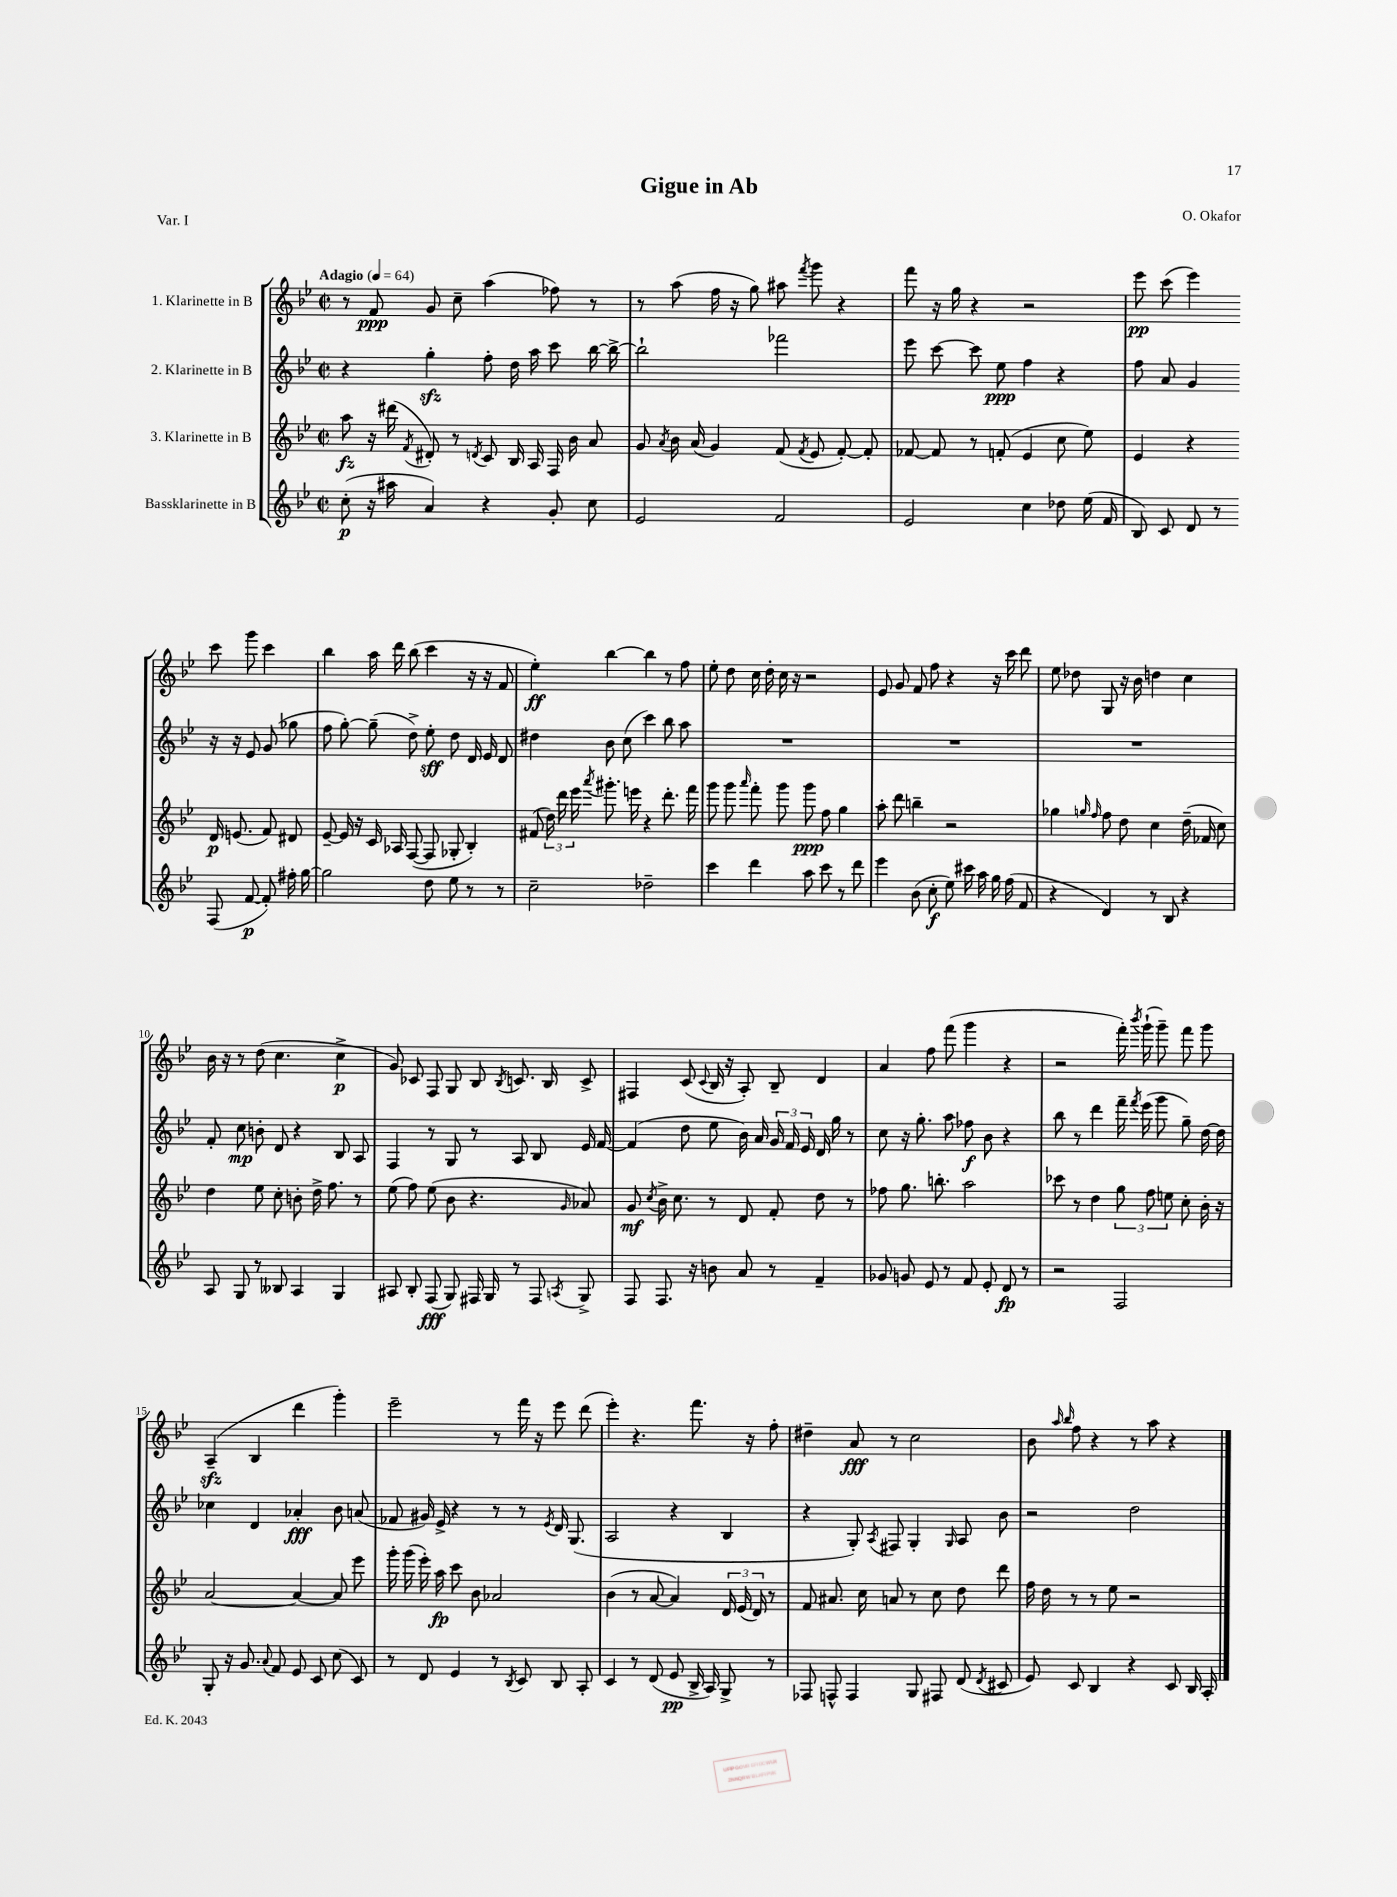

**kern	**kern	**kern	**kern
*staff4	*staff3	*staff2	*staff1
*clefG2	*clefG2	*clefG2	*clefG2
*k[b-e-]	*k[b-e-]	*k[b-e-]	*k[b-e-]
*M2/2	*M2/2	*M2/2	*M2/2
*met(c|)	*met(c|)	*met(c|)	*met(c|)
*MM64	*MM64	*MM64	*MM64
(8cc'\	8aa\	4r	8r
16r	16r	.	8f/
16aa#\	(16ddd#\	.	.
.	8qf/	.	.
4a/)	8d#'/)	4gg'\	8g/
.	8r	.	8cc~\
.	8qd/	.	.
4r	8c/	8ff'\	(4aa\
.	16B-/	16dd\	.
.	16A/	16aa\	.
8g'/	16F/	8ccc\	8ff-\)
.	16b-\	.	.
8cc\	8a/	[16bb-\	8r
.	.	16bb-^\_	.
=	=	=	=
2e-/	8g/	2bb-`\]	8r
.	8qa/	.	.
.	16b-\	.	(8aa\
.	(16a/	.	.
.	4g/)	.	16ff\
.	.	.	16r
.	.	.	8gg\)
2f/	(8f/	2fff-\	8aa#\
.	8qf/	.	8qfff/
.	8e-/	.	8ggg\
.	[8f'/)	.	4r
.	8f'/]	.	.
=	=	=	=
2e-/	[8f-/	8eee-\	8fff\
.	8f-/]	[8ccc\	16r
.	.	.	16gg\
.	8r	8ccc\]	4r
.	(8f'/	8ee-\	.
4cc\	4e-/	4ff\	2r
8dd-\	8cc\	4r	.
(16ee-\	8ee-\)	.	.
16f/	.	.	.
=	=	=	=
8B-/)	4e-/	8ff\	8eee-\
8c/	.	8a/	(8ccc\
8d/	4r	4g/	4eee-\)
8r	.	.	.
(8F/	16d/	16r	8ccc\
.	(8.e/	16r	.
[8f/	.	8e-/	8ggg\
8f'/])	8f/)	(8g/	4ccc\
16ff#'\	8d#/	8gg-\	.
[16gg\	.	.	.
=	=	=	=
2gg\]	[8e-~/	8ff\	4bb-\
.	16e-/]	[8gg'\)	.
.	16r	.	.
.	16c/	(8gg~\]	16aa\
.	16A-/	.	16ddd\
.	([8F/	8dd^\)	(8bb-\
8dd\	8F/]	8ee-'\	4ccc\
8ee-\	8G-'/	8dd\	.
8r	4B-'/)	16d/	16r
.	.	16e-/	16r
8r	.	8d/	8f/
=	=	=	=
2cc~\	(8f#/	4dd#\	4ee-'\)
.	24dd\)	.	.
.	24ddd\	.	.
.	24eee-\	.	.
.	8qaaa/	.	.
.	8.ggg#'\	8b-\	[4bb-\
.	.	(8cc\	.
.	16eee\	.	.
2dd-~\	4r	4ccc\)	4bb-\]
.	8.ddd'\	8bb-\	8r
.	.	8aa\	8ff\
.	16fff\	.	.
=	=	=	=
4ccc\	8ggg\	1r	8ee-'\
.	8ggg\	.	8dd\
.	16qqaaa/	.	.
4ddd\	8fff'\	.	16cc\
.	.	.	16dd'\
.	8ggg\	.	16cc\
.	.	.	16r
8aa\	8ggg\	.	2r
8ccc\	8ff\	.	.
8r	4gg\	.	.
8ddd\	.	.	.
=	=	=	=
4eee-\	8aa'\	1r	8e-/
.	8ddd\	.	8g/
(8b-\	4bb~\	.	8f/
8cc'\	.	.	8ff\
8ee-\)	2r	.	4r
16ccc#\	.	.	.
16aa\	.	.	.
16gg\	.	.	16r
(16ff\	.	.	16ccc\
8f/	.	.	8ddd\
=	=	=	=
4r	4gg-\	1r	8ee-\
.	.	.	8dd-\
.	16qqgg/	.	.
.	16qqff/	.	.
4d/)	8ff\	.	8G/
.	8dd\	.	16r
.	.	.	16b-\
8r	4cc\	.	4dd\
8B-/	.	.	.
4r	(16dd~\	.	4cc\
.	16f-/	.	.
.	8cc\)	.	.
=	=	=	=
8A/	4dd\	8f'/	16b-\
.	.	.	16r
8G/	.	8cc\	8r
8r	8ee-\	8b'\	(8dd\
8B--/	8cc'\	8d/	4.cc\
4A/	8b'\	4r	.
.	16dd^\	.	.
.	8.ff\	.	.
4G/	.	8B-/	4cc^\
.	8r	8A/	.
=	=	=	=
8A#/	(8ee-\	4F/	8g/)
8B-'/	8ff\)	.	8c-/
(8F/	(8ee-\	8r	8F/
8G/)	8b-\	8G/	8G/
16F#/	4.r	8r	8B-/
16G/	.	.	.
.	.	.	8qB-/
8r	.	8A/	8.c/
8F#/	.	8B-/	.
.	.	.	16B-/
8qA/	16qqg/	.	.
8G^/	8a-/)	16e-/	8c^/
.	.	[16f/	.
=	=	=	=
8F/	8g/	(4f/]	4F#/
.	8qcc/	.	.
8.F/	16b-^\	.	.
.	8.cc\	.	.
.	.	8dd\	(8c/
16r	.	.	.
.	.	.	8qqc/
8b\	8r	8ee-\	16B-/
.	.	.	16r
8a/	8d/	16b-\)	8A'/)
.	.	16a/	.
8r	8f'/	24g/	8B-~/
.	.	24f/	.
.	.	24e-/	.
4f~/	8dd\	16d/	4d/
.	.	16gg\	.
.	8r	8r	.
=	=	=	=
8g-/	8ff-\	8cc\	4a/
8g/	8.gg\	16r	.
.	.	8.gg'\	.
8e-/	.	.	8ff\
.	8.bb'\	.	.
8r	.	8aa\	(8fff\
8f/	2aa\	8ff-\	4ggg\
8e-'/	.	8b-\	.
8d/	.	4r	4r
8r	.	.	.
=	=	=	=
2r	8ccc-\	8bb-\	2r
.	8r	8r	.
.	4dd\	4ddd\	.
2F/	12gg\	16fff~\	16fff'\)
.	.	8qfff/	8qbbb-/
.	.	(16eee-\	(16ggg`\
.	12ff\	.	.
.	.	8ggg\	8ggg~\)
.	12ee\	.	.
.	8cc'\	8gg~\)	8fff\
.	16b-'\	[16dd\	8ggg\
.	16r	16dd\]	.
=	=	=	=
8G'/	[2a/	4cc-\	(4A~/
16r	.	.	.
8.g/	.	.	.
.	.	4d/	4B-/
8qqa/	.	.	.
8f/	.	.	.
8e-/	4a/_	4a-'/	4ddd\
8c/	.	.	.
(8cc\	8a/]	8b-\	4ggg'\)
8c/)	8eee-\	(8a/	.
=	=	=	=
8r	16ggg'\	8f-/	2eee-~\
.	(16ggg\	.	.
8d/	16eee-'\)	16g#/)	.
.	16aa\	16e-^/	.
4e-/	8ccc\	4r	.
.	8b-\	.	.
8r	2a-/	8r	8r
8qB-/	.	.	.
8c/	.	8r	16fff\
.	.	.	16r
.	.	8qe-/	.
8B-/	.	16d/	8eee-\
.	.	(8.G/	.
8A'/	.	.	(8ddd\
=	=	=	=
4c/	(4b-\	2A/	4eee-'\)
8r	8r	.	4.r
(8d/	[8a/	.	.
8e-/	4a/])	4r	.
16B-^/	.	.	8.fff\
16A/)	.	.	.
8G^/	24d/	4B-/	.
.	(24e-/	.	.
.	.	.	16r
.	24d/)	.	.
8r	8r	.	8ff'\
=	=	=	=
8F-/	8f/	4r	4dd#~\
8F^^/	8.a#/	.	.
4F/	.	8G'/)	8a/
.	16cc\	.	.
.	.	8qA/	.
.	8a/	8F#/	8r
8G/	8r	4G'/	2cc\
8F#/	8cc\	.	.
.	.	16qqG/	.
(8d/	8dd\	8A/	.
8qd/	.	.	.
8c#/	8ddd\	8b-\	.
=	=	=	=
8e-/)	16ff\	2r	8b-\
.	16dd\	.	.
.	.	.	16qqaa/
.	.	.	16qqbb-/
8c/	8r	.	8ff\
4B-/	8r	.	4r
.	8ee-\	.	.
4r	2r	2dd\	8r
.	.	.	8aa\
8c/	.	.	4r
16B-/	.	.	.
16A'/	.	.	.
==	==	==	==
*-	*-	*-	*-
